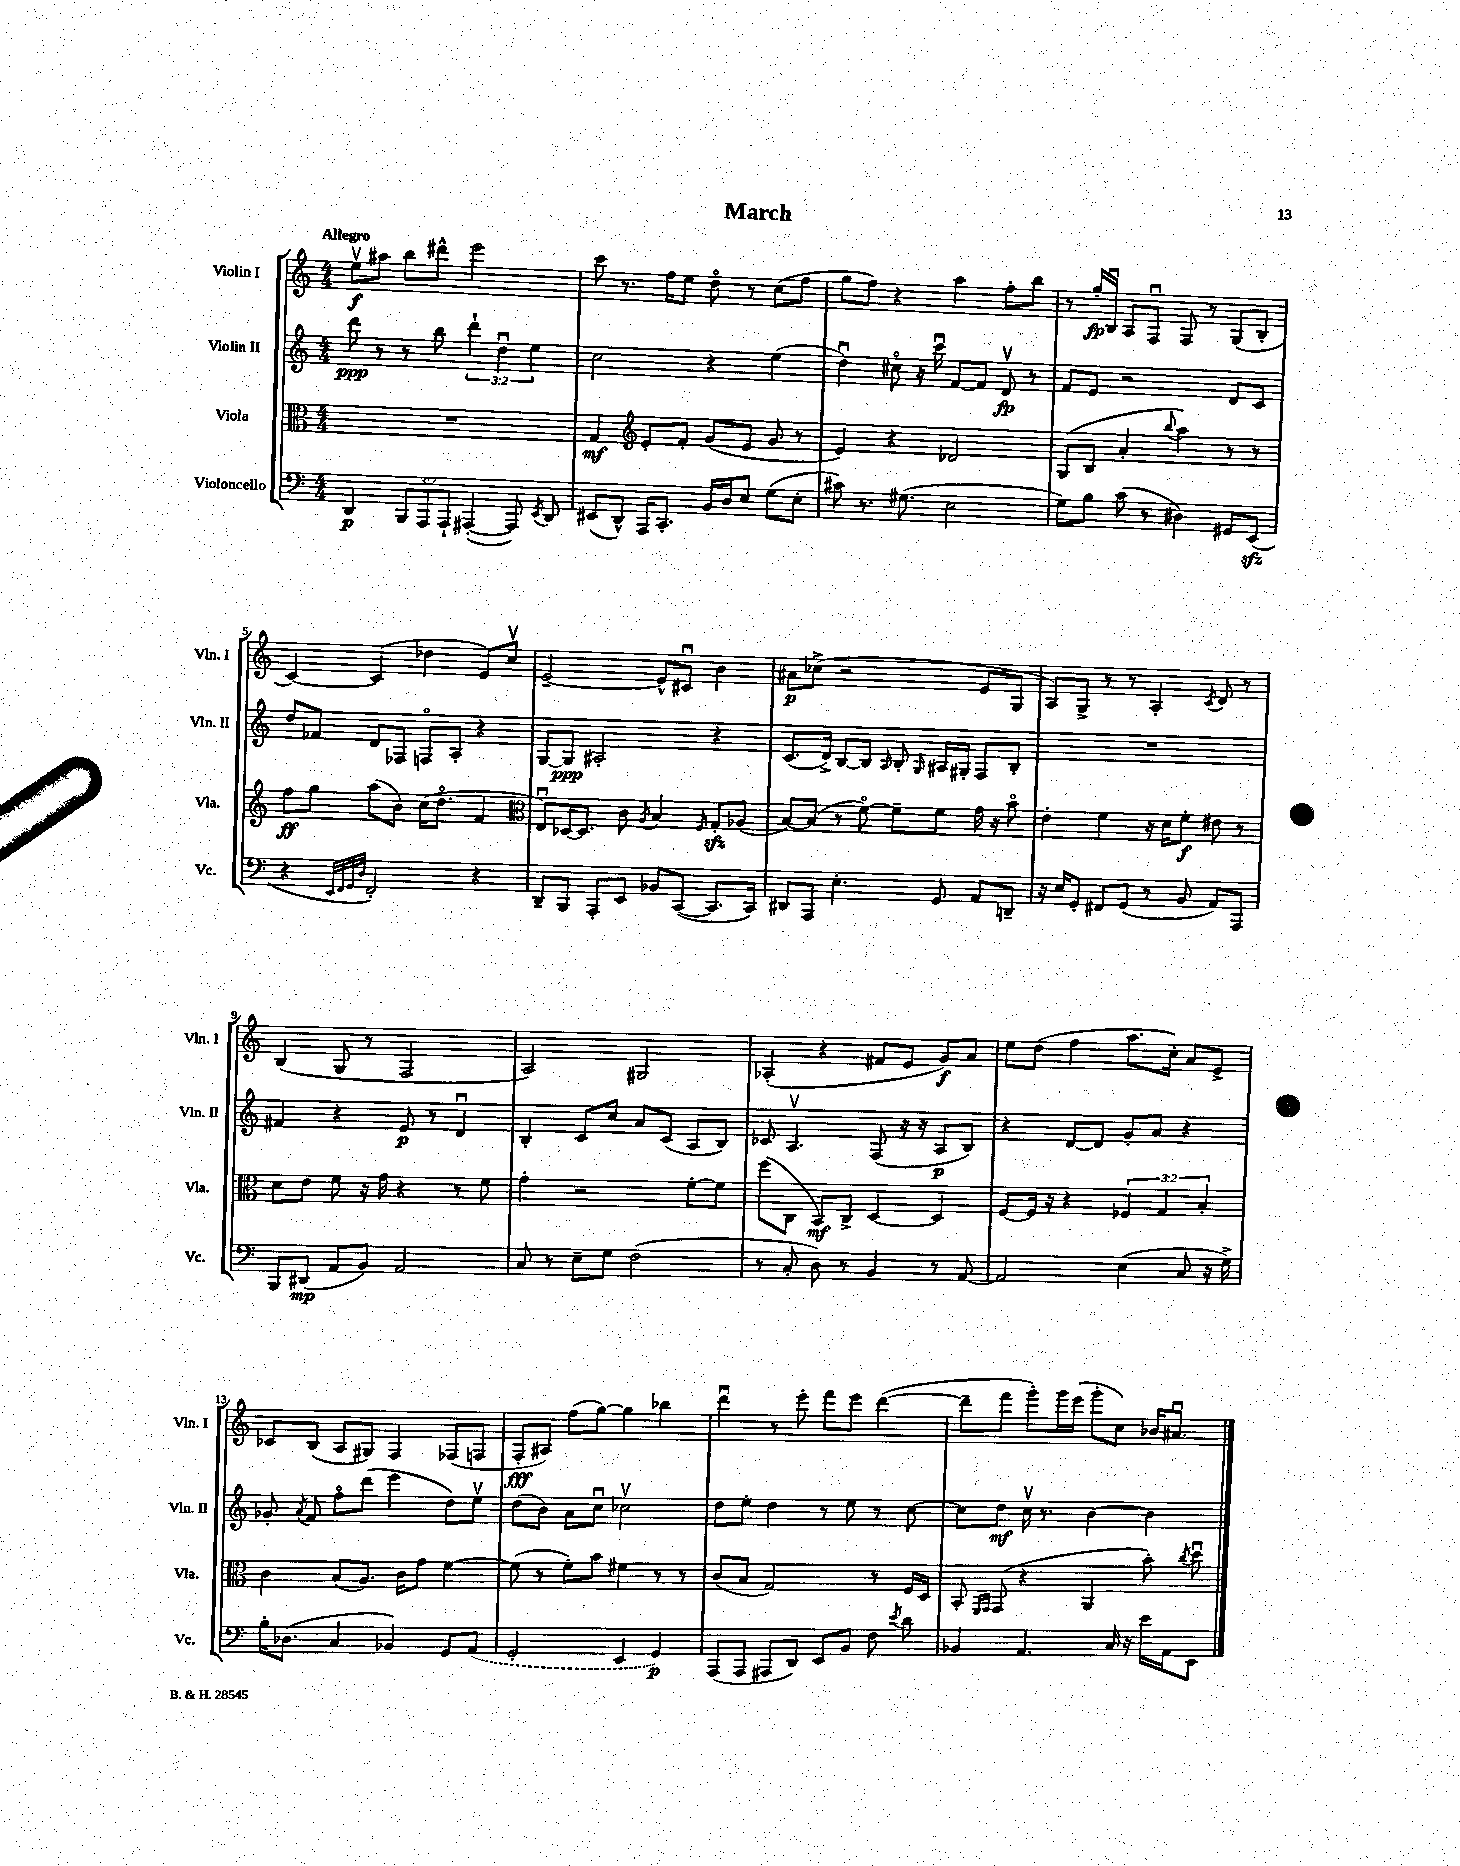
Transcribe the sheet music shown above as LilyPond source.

\header { title = "March" }
<<
\new StaffGroup <<
\new Staff = "s0" \with { instrumentName = "Violin I" shortInstrumentName = "Vln. I" } {
    \clef treble \key c \major \numericTimeSignature \time 4/4 \tempo "Allegro"
    \autoBeamOff e''8[\upbow\f ais''8] b''8[ dis'''8]-^ e'''2 |
    c'''8 r8. f''16[ e''8] d''8\flageolet r8 c''8[( f''8] |
    g''8[ f''8]) r4 a''4 f''8[-. b''8] |
    r8 g''16[-.\fp b16]\downbow a8[ f8]\downbow f8 r8 g8[( b8]-. |
    c'4~) c'4( des''4 e'8[) c''8]\upbow |
    e'2~-- e'8[-^ cis'8]\downbow b'4 |
    ais'8[\p ces''8]->( r2 e'8[ g8] |
    a8[) g8]-> r8 r8 a4-. \acciaccatura { c'8 } d'8 r8 |
    b4( g8 r8 f2 |
    a2) gis2 |
    aes4-.( r4 fis'8[ e'8] g'8[\f) a'8] |
    e''8[ d''8]( f''4 a''8.[ c''16]-.) a'8[ e'8]-> |
    ces'8[ b8]( a8[ gis8]) f4 fes8[( f8] |
    f8[-.\fff ais8]) f''8[( g''8]~) g''4 bes''4 |
    d'''4\downbow r8 e'''8-. f'''8[ e'''8] d'''4~( |
    d'''8[-- f'''8] g'''8[-.) g'''16 e'''16]( g'''8[-. c''8]) bes'16[ ais'8.]\downbow \bar "|." |
}
\new Staff = "s1" \with { instrumentName = "Violin II" shortInstrumentName = "Vln. II" } {
    \clef treble \key c \major \numericTimeSignature \time 4/4 \override Staff.TupletNumber.text = #tuplet-number::calc-fraction-text
    \autoBeamOff d'''8\ppp r8 r8 b''8 \tuplet 3/2 { d'''4-! d''4\downbow e''4 } |
    c''2 r4 e''4( |
    d''4\downbow) cis''8\flageolet r16 c'''16\downbow f'8[~ f'8] d'8\upbow\fp r8 |
    f'8[ e'8] r2 d'8[ c'8] |
    d''8[ fes'8] d'8[ fes8] f8[\flageolet a8]-. r4 |
    g8[~ g8]\ppp ais2-. r4 |
    c'8.[( d'16]->) b8[~ b8] \grace { a16 } b8-. \grace { g16 } ais16[ gis16]-. f8[ b8]-. |
    R1 |
    fis'4 r4 e'8\p r8 d'4\downbow |
    b4-. c'8[ c''8] a'8[ c'8]( a8[ b8]) |
    ces'8 a4.\upbow f8( r16 r16 a8[\p b8]) |
    r4 d'8[~ d'8] g'8[-. a'8] r4 |
    ges'8-. \acciaccatura { a'8 } f'8 f''8[\flageolet d'''8]( e'''4 d''8[) e''8]\upbow |
    d''8[( b'8]) a'8[ c''8]\downbow ces''2\upbow |
    d''8[ e''8]-. d''4 r8 e''8 r8 c''8~ |
    c''8[ d''8]\mf c''16\upbow r8. b'4~ b'4 \bar "|." |
}
\new Staff = "s2" \with { instrumentName = "Viola" shortInstrumentName = "Vla." } {
    \clef alto \key c \major \numericTimeSignature \time 4/4 \override Staff.TupletNumber.text = #tuplet-number::calc-fraction-text
    \autoBeamOff R1 |
    g4\mf \clef treble e'8[-. f'8]-. g'8[( e'8] g'8 r8 |
    e'4) r4 des'2 |
    g8[( b8] a'4-. \appoggiatura { b''8 } a''4) r8 r8 |
    f''8[\ff g''8] a''8[( b'8]) c''16[( d''8.]\flageolet f'4 |
    \clef alto e8[\downbow) des16~ des8.] c'8 \acciaccatura { a8 } b4 \grace { f16 } g8[-.\sfz aes8]( |
    b8[~) b8]( r8 f'8~\flageolet) f'8[-- f'8] g'16 r16 b'8\flageolet |
    e'4-. f'4 r16 d'16[ f'8]-.\f eis'8 r8 |
    d'8[ e'8] f'8 r16 g'16 r4 r8 f'8 |
    g'4-. r2 f'8[~-. f'8] |
    f''8[( c8] b,8[\mf) c8]-> d4~ d4 |
    f8[~ f16] r16 r4 \tuplet 3/2 { fes4 g4 b4-. } |
    c'4 b8[( a8.]) c'16[ g'8] f'4~ |
    f'8( r8 f'8[-.) b'8] fis'4 r8 r8 |
    c'8[( b8] g2) r8 f16[ d16] |
    b,8-. \grace { f,16[ g,16] } g,8( r4 a,4 b'8-.) \acciaccatura { c''8 } d''8\downbow \bar "|." |
}
\new Staff = "s3" \with { instrumentName = "Violoncello" shortInstrumentName = "Vc." } {
    \clef bass \key c \major \numericTimeSignature \time 4/4 \override Staff.TupletNumber.text = #tuplet-number::calc-fraction-text
    \autoBeamOff d,4\p \tuplet 3/2 { b,,8[ a,,8 a,,8]-! } ais,,4~-.( ais,,8) \acciaccatura { e,8 } d,8 |
    eis,8[( d,8]-^) a,,16[ c,8.]-. b,16[ d16 e8] g8[( e8]-. |
    cis'8) r8. gis8.( e2 |
    g8[) b8] c'8( r8 dis4) gis,8[ e,8]\sfz( |
    r4 \grace { e,32[ f,32 g,32 d32] } f,2-.) r4 |
    d,8[-- b,,8] a,,8[-. e,8] bes,8[ c,8]~( c,8.[ c,16]) |
    dis,8[ a,,8] e4.-. g,8 a,8[ d,8]-- |
    r16 e16[ g,8]-. fis,8[ g,8]( r8 b,8 a,8[) a,,8] |
    b,,8[ dis,8]\mp( a,8[ b,8]) a,2 |
    c8 r8 e8[-- g8] f2( |
    r8 c8-. d8) r8 b,4 r8 a,8~ |
    a,2 e4( c8 r16 g16->) |
    b16[-. des8.]( c4 bes,4) g,8[ \once \slurDashed a,8]( |
    g,2-. e,4 g,4\p) |
    a,,8[( a,,8] ais,,8[ d,8]) e,8[ b,8] f8 \acciaccatura { e'8 } d'8 |
    bes,4 a,4. c16 r16 e'16[ a,16 e,8] \bar "|." |
}
>>
>>
